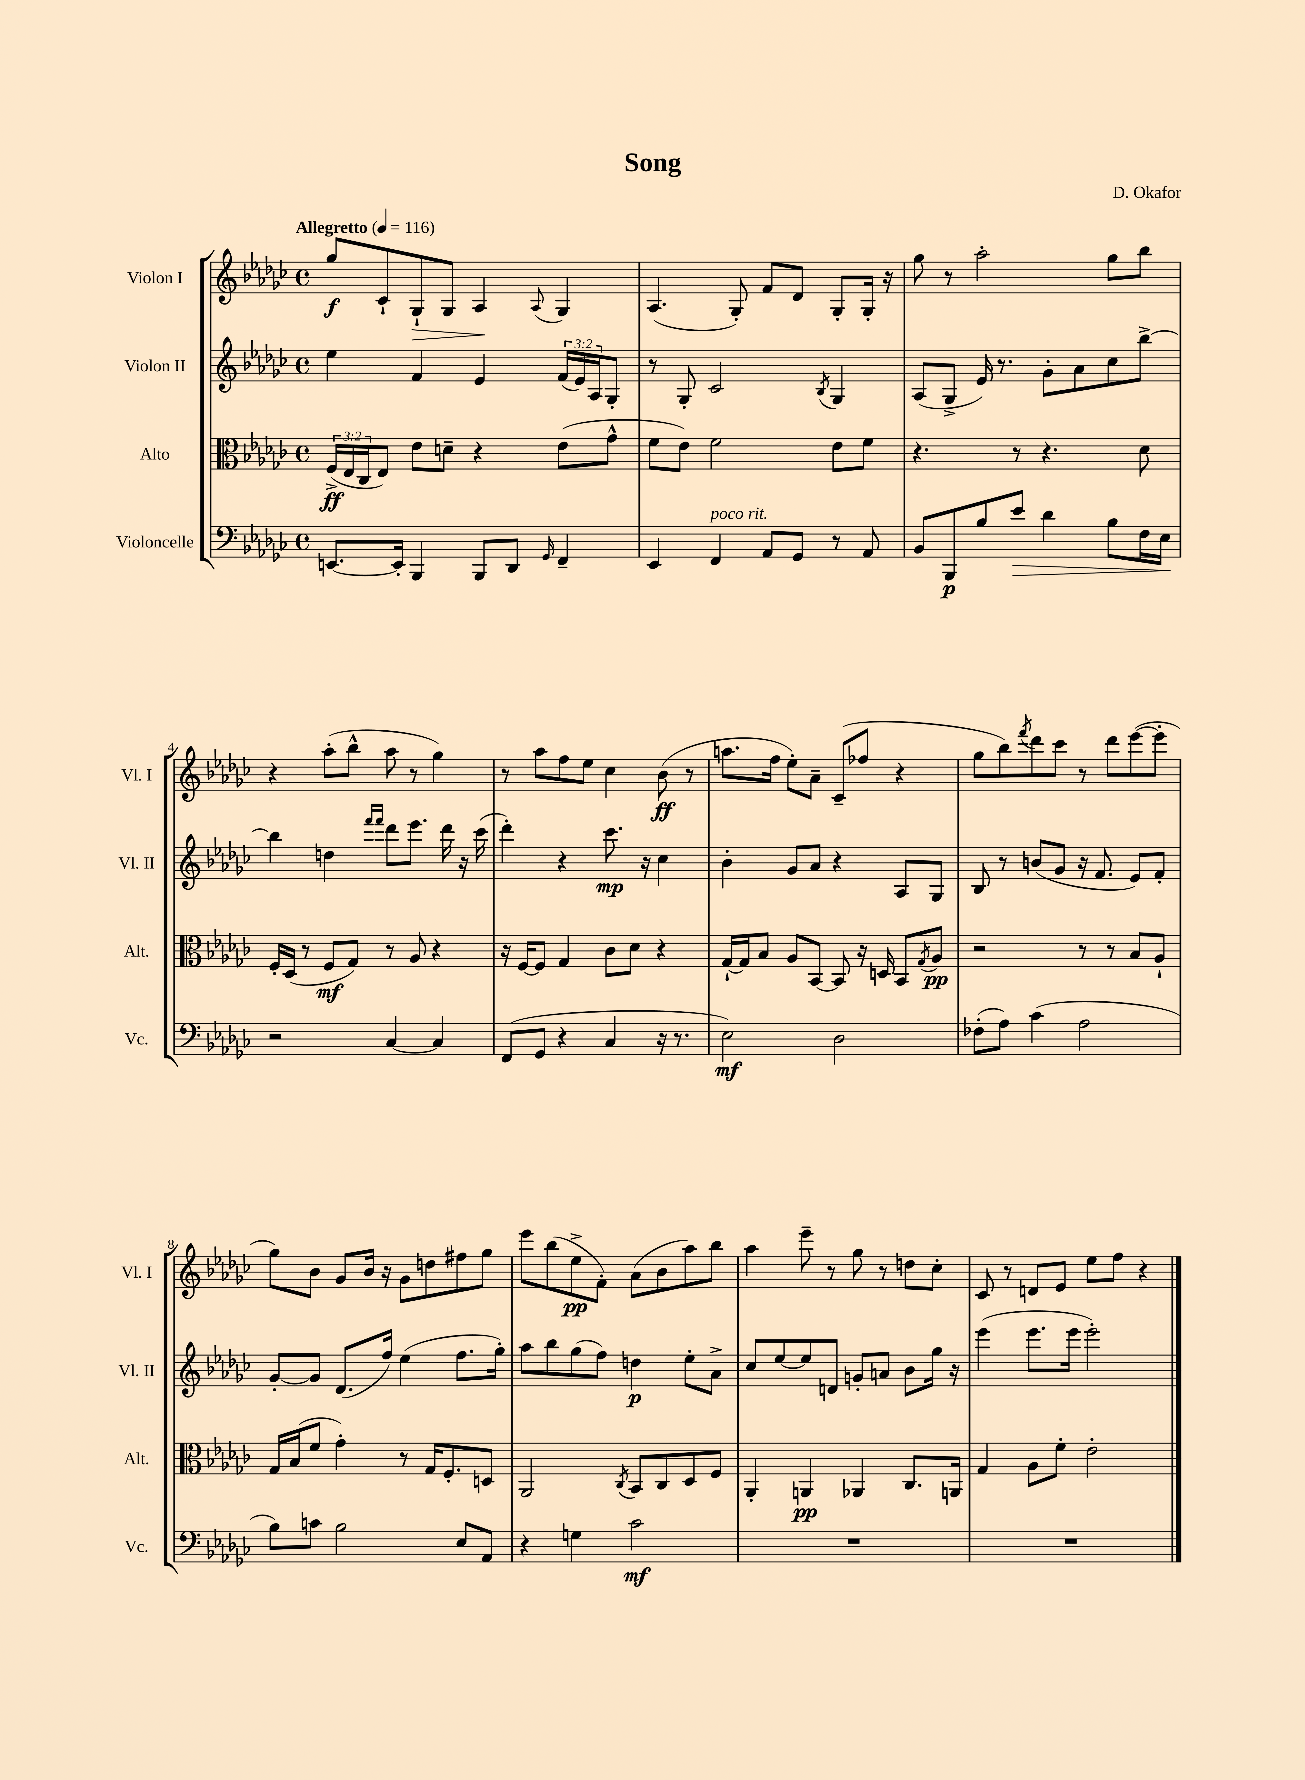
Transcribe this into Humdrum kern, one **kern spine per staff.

**kern	**dynam	**kern	**dynam	**kern	**dynam	**kern	**dynam
*part4	*part4	*part3	*part3	*part2	*part2	*part1	*part1
*staff4	*staff4	*staff3	*staff3	*staff2	*staff2	*staff1	*staff1
*I"Violoncelle	*	*I"Alto	*	*I"Violon II	*	*I"Violon I	*
*I'Vc.	*	*I'Alt.	*	*I'Vl. II	*	*I'Vl. I	*
*clefF4	*	*clefC3	*	*clefG2	*	*clefG2	*
*k[b-e-a-d-g-c-]	*	*k[b-e-a-d-g-c-]	*	*k[b-e-a-d-g-c-]	*	*k[b-e-a-d-g-c-]	*
*M4/4	*	*M4/4	*	*M4/4	*	*M4/4	*
*met(c)	*	*met(c)	*	*met(c)	*	*met(c)	*
*MM116	*	*MM116	*	*MM116	*	*MM116	*
=1	=1	=1	=1	=1	=1	=1	=1
!	!	!	!	!	!	!LO:TX:a:B:t=Allegretto	!
[8.EEn/L	.	(24F^/LL	ff	4ee-\	.	8gg-/L	f
.	.	24E-/	.	.	.	.	.
.	.	24C-/J	.	.	.	.	.
.	.	8E-/J)	.	.	.	8c-`/	.
16EE'/Jk]	.	.	.	.	.	.	.
!	!	!	!	!	!	!	!LO:HP:b
4BBB-/	.	8e-\L	.	4f/	.	8G-`/	>
.	.	8dn~\J	.	.	.	8G-/J	.
8BBB-/L	.	4r	.	4e-/	.	4A-/	.
8DD-/J	.	.	.	.	.	.	.
16qqGG-/	.	.	.	.	.	8qqA-/	.
4FF~/	.	(8e-\L	.	(24f/LL	.	4G-/	]
.	.	.	.	24e-/)	.	.	.
.	.	.	.	24A-/J	.	.	.
.	.	8g-^^\J	.	8G-'/J	.	.	.
=2	=2	=2	=2	=2	=2	=2	=2
4EE-/	.	8f\L	.	8r	.	(4.A-/	.
.	.	8e-\J)	.	8G-'/	.	.	.
!LO:TX:a:i:t=poco rit.	!	!	!	!	!	!	!
4FF/	.	2f\	.	2c-/	.	.	.
.	.	.	.	.	.	8G-'/)	.
8AA-/L	.	.	.	.	.	8f/L	.
8GG-/J	.	.	.	.	.	8d-/J	.
.	.	.	.	8qB-/	.	.	.
8r	.	8e-\L	.	4G-/	.	8G-'/L	.
8AA-/	.	8f\J	.	.	.	16G-'/Jk	.
.	.	.	.	.	.	16r	.
=3	=3	=3	=3	=3	=3	=3	=3
8BB-/L	.	4.r	.	(8A-/L	.	8gg-\	.
8BBB-/	p	.	.	8G-^/J	.	8r	.
8B-/	.	.	.	16e-/)	.	2aa-'\	.
.	.	.	.	8.r	.	.	.
!	!LO:HP:b	!	!	!	!	!	!
8e-/J	>	8r	.	.	.	.	.
4d-\	.	4.r	.	8g-'\L	.	.	.
.	.	.	.	8a-\	.	.	.
8B-\L	.	.	.	8cc-\	.	8gg-\L	.
16F\L	.	8d-\	.	[8bb-^\J	.	8bb-\J	.
16E-\JJ	.	.	.	.	.	.	.
.	]	.	.	.	.	.	.
!!LO:LB:g=z
=4	=4	=4	=4	=4	=4	=4	=4
2r	.	16F'/LL	.	4bb-\]	.	4r	.
.	.	(16D-/JJ	.	.	.	.	.
.	.	8r	.	.	.	.	.
.	.	8F/L	mf	4ddn\	.	(8aa-'\L	.
.	.	8G-/J)	.	.	.	8bb-^^\J	.
.	.	.	.	16qqfff/LL	.	.	.
.	.	.	.	16qqfff/JJ	.	.	.
[4C-/	.	8r	.	8ddd-\L	.	8aa-\	.
.	.	8A-/	.	8.eee-\J	.	8r	.
4C-/]	.	4r	.	.	.	4gg-\)	.
.	.	.	.	16ddd-\	.	.	.
.	.	.	.	16r	.	.	.
.	.	.	.	(16ccc-\	.	.	.
=5	=5	=5	=5	=5	=5	=5	=5
(8FF/L	.	16r	.	4ddd-'\)	.	8r	.
.	.	[16F/KL	.	.	.	.	.
8GG-/J	.	8F/J]	.	.	.	8aa-\L	.
4r	.	4G-/	.	4r	.	8ff\	.
.	.	.	.	.	.	8ee-\J	.
4C-/	.	8c-\L	.	8.ccc-\	mp	4cc-\	.
.	.	8d-\J	.	.	.	.	.
.	.	.	.	16r	.	.	.
16r	.	4r	.	4cc-\	.	(8b-\	ff
8.r	.	.	.	.	.	.	.
.	.	.	.	.	.	8r	.
=6	=6	=6	=6	=6	=6	=6	=6
2E-\)	mf	[16G-`/LL	.	4b-'\	.	8.aan\L	.
.	.	16G-/J]	.	.	.	.	.
.	.	8B-/J	.	.	.	.	.
.	.	.	.	.	.	16ff\Jk	.
.	.	8A-/L	.	8g-/L	.	8ee-'\L)	.
.	.	[8BB-/J	.	8a-/J	.	8a-~\J	.
2D-\	.	8BB-/]	.	4r	.	(8c-~/L	.
.	.	16r	.	.	.	8ff-X/J	.
.	.	16Dn/	.	.	.	.	.
.	.	8BB-/L	.	8A-/L	.	4r	.
.	.	8qG-/	.	.	.	.	.
.	.	8A-/J	pp	8G-/J	.	.	.
=7	=7	=7	=7	=7	=7	=7	=7
(8F-X'\L	.	2r	.	8B-/	.	8gg-\L	.
8A-\J)	.	.	.	8r	.	8bb-\)	.
.	.	.	.	.	.	8qfff/	.
(4c-\	.	.	.	(8bn/L	.	8ddd-\	.
.	.	.	.	8g-/J	.	8ccc-\J	.
2A-\	.	8r	.	16r	.	8r	.
.	.	.	.	8.f/	.	.	.
.	.	8r	.	.	.	8ddd-\L	.
.	.	8B-/L	.	8e-/L)	.	([8eee-\	.
.	.	8A-`/J	.	8f'/J	.	8eee-'\J]	.
!!LO:LB:g=z
=8	=8	=8	=8	=8	=8	=8	=8
8B-\L)	.	16G-/LL	.	[8g-'/L	.	8gg-\L)	.
.	.	(16B-/J	.	.	.	.	.
8cn\J	.	8f/J	.	8g-/J]	.	8b-\J	.
2B-\	.	4g-'\)	.	(8.d-/L	.	8g-/L	.
.	.	.	.	.	.	16b-/Jk	.
.	.	.	.	16ff/Jk)	.	16r	.
.	.	8r	.	(4ee-\	.	8g-\L	.
.	.	16G-/KL	.	.	.	8ddn\	.
.	.	8.F'/	.	.	.	.	.
8E-/L	.	.	.	8.ff\L	.	8ff#X\	.
8AA-/J	.	8Dn/J	.	.	.	8gg-\J	.
.	.	.	.	16gg-'\Jk)	.	.	.
=9	=9	=9	=9	=9	=9	=9	=9
4r	.	2AA-/	.	8aa-\L	.	8eee-\L	.
.	.	.	.	8bb-\	.	(8bb-\	.
4Gn\	.	.	.	(8gg-\	.	8ee-^\	pp
.	.	.	.	8ff\J)	.	8f'\J)	.
.	.	8qC-/	.	.	.	.	.
2c-\	mf	8BB-/L	.	4ddn\	p	(8a-\L	.
.	.	8C-/	.	.	.	8b-\	.
.	.	8D-/	.	8ee-'\L	.	8aa-\)	.
.	.	8F/J	.	8a-^\J	.	8bb-\J	.
=10	=10	=10	=10	=10	=10	=10	=10
1r	.	4AA-'/	.	8cc-/L	.	4aa-\	.
.	.	.	.	[8ee-/	.	.	.
.	.	4AAn/	pp	8ee-/]	.	8eee-~\	.
.	.	.	.	8dn/J	.	8r	.
.	.	4AA-X/	.	8gn'/L	.	8gg-\	.
.	.	.	.	8an/J	.	8r	.
.	.	8.C-/L	.	8b-\L	.	8ddn\L	.
.	.	.	.	16gg-\Jk	.	8cc-'\J	.
.	.	16AAn/Jk	.	16r	.	.	.
=11	=11	=11	=11	=11	=11	=11	=11
1r	.	4G-/	.	(4eee-\	.	8c-/	.
.	.	.	.	.	.	8r	.
.	.	8A-\L	.	8.eee-\L	.	8dn/L	.
.	.	8f'\J	.	.	.	8e-/J	.
.	.	.	.	16eee-\Jk	.	.	.
.	.	2e-'\	.	2eee-'\)	.	8ee-\L	.
.	.	.	.	.	.	8ff\J	.
.	.	.	.	.	.	4r	.
==	==	==	==	==	==	==	==
*-	*-	*-	*-	*-	*-	*-	*-
